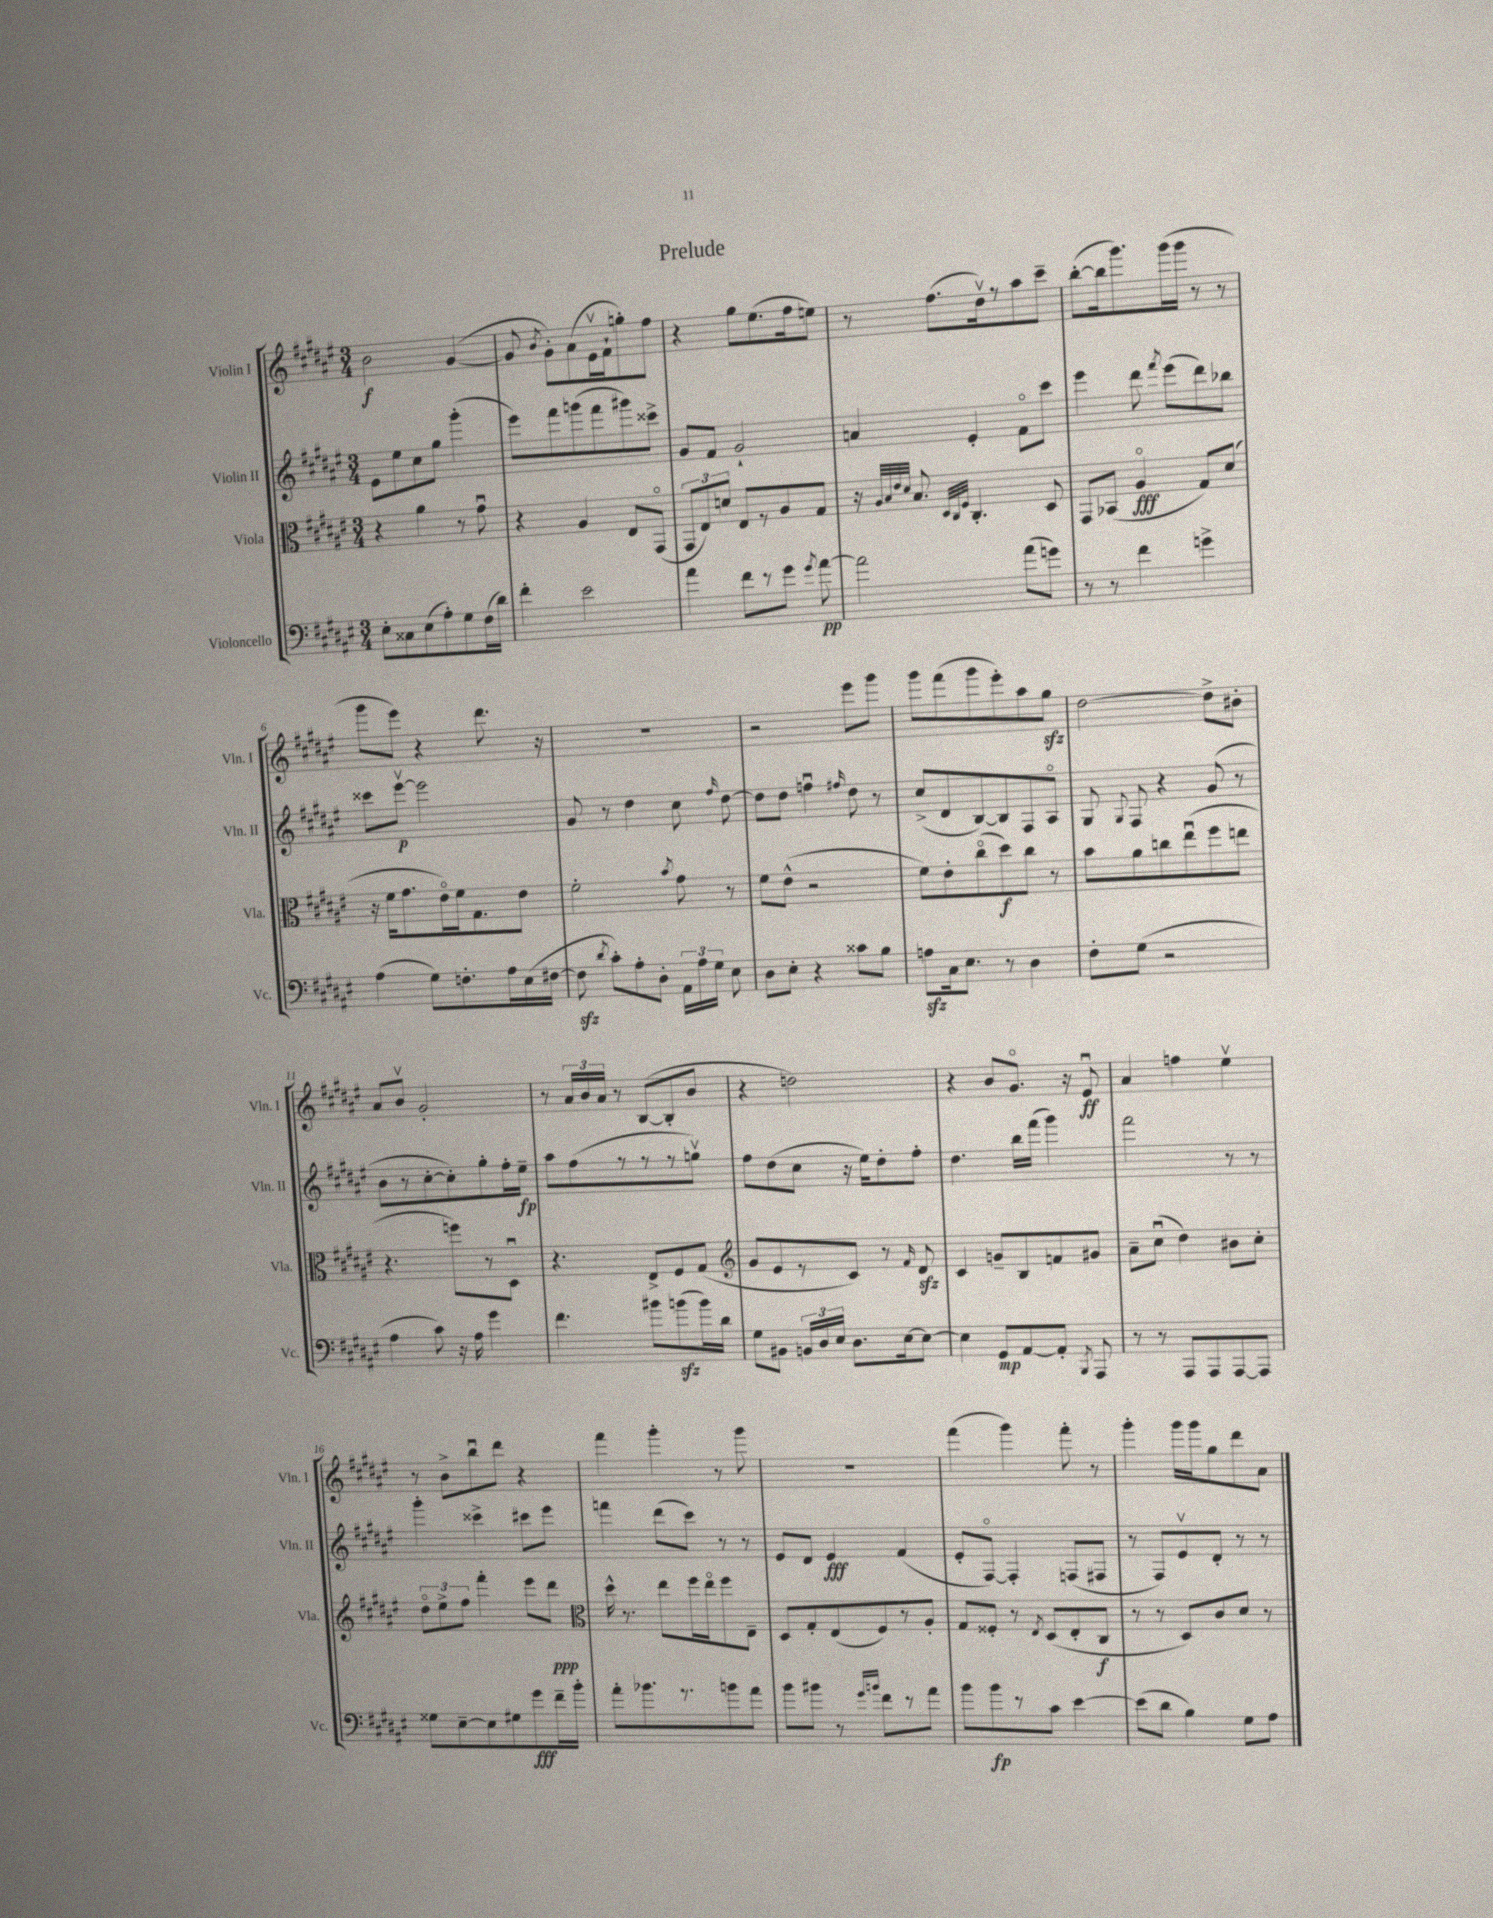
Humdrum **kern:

**kern	**kern	**kern	**kern
*staff4	*staff3	*staff2	*staff1
*clefF4	*clefC3	*clefG2	*clefG2
*k[f#c#g#d#a#e#]	*k[f#c#g#d#a#e#]	*k[f#c#g#d#a#e#]	*k[f#c#g#d#a#e#]
*M3/4	*M3/4	*M3/4	*M3/4
8E#'	4r	8e#	2b
8C##	.	8ee#	.
(8E#	4a#	8cc#	.
8A#')	.	8gg#	.
8G#	8r	(4ggg#'	([4g#
(16F#	8g#u	.	.
16d#)	.	.	.
=	=	=	=
4f#'	4r	8eee#)	8g#]
.	.	.	8qb
.	.	8fff#	8g#')
2e#	4A#	(8ggg	(8a#
.	.	8fff#	16e#v
.	.	.	16f#`
.	8E#	8ggg#)	8gg')
.	(8GG#o	8ccc##^	8ff#
=	=	=	=
4a#	12GG#	8g#	4r
.	12E#)	.	.
.	.	8f#	.
.	12d	.	.
8f#	8E#	2g#`	8gg#
8r	8r	.	(8.ee#
8g#	8A#	.	.
.	.	.	16ff#
8qg#	.	.	.
[8a#	8G#	.	8ee)
=	=	=	=
2a#]	16r	4a	8r
.	32qqA#	.	.
.	32qqB	.	.
.	32qqe#	.	.
.	32qqd#	.	.
.	8.B	.	.
.	.	.	(8.ff#
.	32qqD#	.	.
.	32qqC#	.	.
.	32qqF#	.	.
.	4.C#'	4e#'	.
.	.	.	16dd#v)
.	.	.	8r
(8a#	.	8f#o	8aa#
8g)	8D#	8ccc#	8ccc#~
=	=	=	=
8r	8GG#	4eee#	([8bb'
8r	(8BB-	.	16bb]
.	.	.	8.ggg#)
4f#	4A#o	8ddd#	.
.	.	8qfff#	.
.	.	(8eee#	(16ggg#
.	.	.	16ggg#
4g^	8G#)	8ddd#)	8r
.	(8d#	8bb-	8r
=	=	=	=
(4A#	16r	8ccc##	8ggg#
.	16f#	.	.
.	8.g#	[8eee#v	8eee#)
8G#)	.	2eee#]	4r
.	16e#o)	.	.
8.F'	16f#	.	.
.	8.G#	.	.
.	.	.	8.ddd#
16A#	.	.	.
(16E#	8e#	.	.
[16F#	.	.	16r
=	=	=	=
8F#]	2f#'	8g#	2.r
8qd#	.	.	.
8c#')	.	8r	.
8A#'	.	4dd#	.
8D#'	.	.	.
.	8qb	.	.
24AA#	8g#	8cc#	.
24A#	.	.	.
24G#	.	.	.
.	.	16qqff#	.
8E#	8r	[8dd#	.
=	=	=	=
8D#	8f#	8dd#]	2r
8E#'	(8e#^^	8dd#	.
4r	2r	4ffu	.
.	.	16qqff#	.
8c##	.	8dd#	8eee#
8B	.	8r	8ggg#
=	=	=	=
8A	8f#)	(8cc#^	8ggg#
16C#	8e#'	8d#	(8fff#
8.E#	.	.	.
.	(8cc#o	[8B)	8ggg#
8r	8dd#)	8B]	8eee#')
4D#	8cc#	8F#	8aa#
.	8r	8A#o	8gg#
=	=	=	=
8F#'	8b	8G#	[2dd#
.	.	8qqG#	.
(8G#	8a#	8F#	.
2r	8cc	4r	.
.	(8ee#u	.	.
.	8ff#	(8g#	8dd#^]
.	8ee	8r	8b#'
=	=	=	=
4A#	4.r	8b	8a#
.	.	8r	8bv
8c#)	.	[8cc#'	2g#'
16r	8ff)	8cc#'])	.
16A#	.	.	.
4g#	8r	8gg#'	.
.	8D#u	16ff#'	.
.	.	16ee#~	.
=	=	=	=
4.f#	4.r	8aa#	8r
.	.	(8ff#	24a#
.	.	.	24b
.	.	.	24a#
.	.	8r	8r
8b#	8E#^	8r	([8B
(8b	8F#	8r	8B']
16b)	(8G#	8ggv)	8b
16d#	.	.	.
=	=	=	=
*	*clefG2	*	*
8G#	8g#	8ff#	4r
8BB#	8e#	(8dd#	.
24BB	8r	8cc#	2dd)
24D#	.	.	.
24E#	.	.	.
8.D#	8c#)	16r	.
.	.	16ee#)	.
.	8r	8dd#'	.
[16E#	.	.	.
.	16qqf#	.	.
8E#_	8d#	8ff#'	.
=	=	=	=
4E#]	4c#	4.dd#	4r
8GG#	8g~	.	8b
[8AA#	8B	16bb	8.g#o
.	.	(16fff#	.
8AA#']	8f	4ggg#)	.
.	.	.	16r
8qBBB	.	.	.
8AAA#	8g#	.	8e#u
=	=	=	=
8r	8a#~	2fff#	4a#
8r	(8cc#u	.	.
8AAA#	4dd#)	.	4ff
8AAA#	.	.	.
[8AAA#	8b#	8r	4ee#v
8AAA#]	8cc#'	8r	.
=	=	=	=
8G##	12dd#o	4ggg#'	8r
.	12ee#^	.	.
[8E#~	.	.	8b^
.	12ff#	.	.
8E#]	4fff#'	4ccc##^	8bbu
8G#	.	.	8ddd#
8g#	8eee#	8ccc#	4r
16f#~	8ddd#	8eee#	.
16b'	.	.	.
=	=	=	=
*	*clefC3	*	*
8a#'	16dd#^^	4fff	4fff#
.	8.r	.	.
8.b-	.	.	.
.	8ee#	(8ddd#	4ggg#'
8.r	.	.	.
.	16ff#	8ccc#)	.
.	16ee#o	.	.
8b	8ff#	8r	8r
8a#	8E#~	8r	8ggg#
=	=	=	=
8b	8D#	8e#	2.r
8b#	8G#'	8d#	.
8r	(8E#	4e#	.
16qqg#	.	.	.
16qqb	.	.	.
8f#	8F#)	.	.
8r	8r	(4f#	.
8a#	8A#'	.	.
=	=	=	=
8b	8G#	8e#'	(4fff#
8b	8F##'	[8F#o)	.
8r	8r	4F#']	4ggg#)
.	8qE#	.	.
8c#	(8D#	.	.
[4e#	8E#'	(8F	8fff#'
.	8C#	8F#	8r
=	=	=	=
(8e#]	8r	8r	4ggg#'
8d#	8r	8F#)	.
4B)	8D#)	8e#v	16ggg#
.	.	.	16ggg#
.	8c#	8d#'	8gg#
8G#	8d#	8r	8ddd#
8A#	8r	8r	8a#
==	==	==	==
*-	*-	*-	*-
